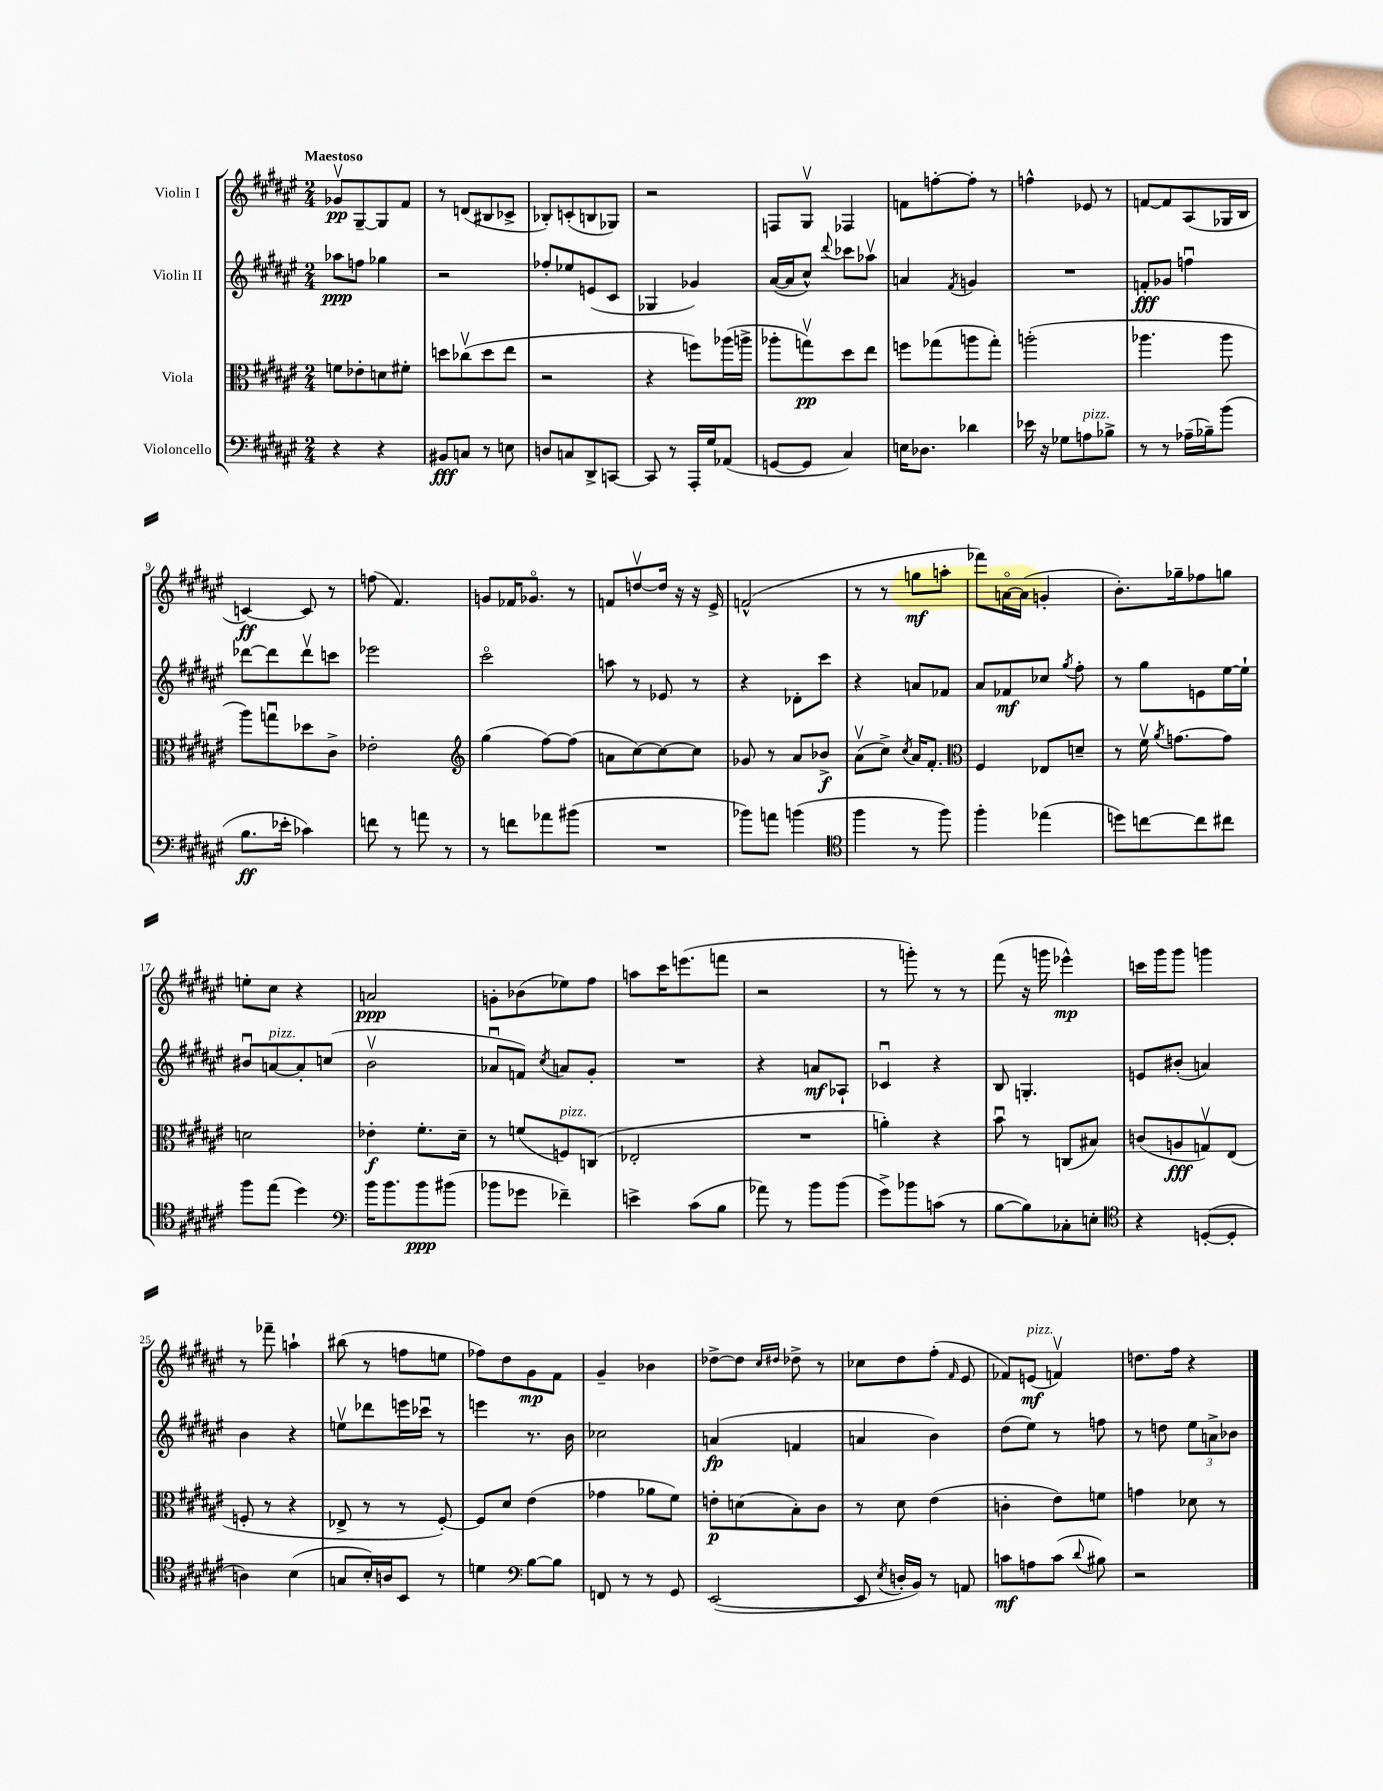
<<
\new StaffGroup <<
\new Staff = "s0" \with { instrumentName = "Violin I" } {
    \clef treble \key fis \major \numericTimeSignature \time 2/4 \tempo "Maestoso"
    \autoBeamOff ges'8[\upbow\pp gis8~-- gis8 fis'8] |
    r8 d'8[( bis8 ces'8]-> |
    bes8[-.) c'8-.( b8 ges8]) |
    r2 |
    f8[ gis8]\upbow fes4 |
    f'8[ f''8~-. f''8]-. r8 |
    f''4-^ ees'8 r8 |
    f'8[~ f'8 ais8( ges16 b16] |
    c'4~\ff) c'8 r8 |
    f''8( fis'4.) |
    g'8[ fes'16 ges'8.]\flageolet r8 |
    f'8[ d''8~\upbow d''16] r16 r16 eis'16-> |
    f'2-^( |
    r8 r8 g''8[\mf a''8]-. |
    fes'''8[) a'16~\flageolet a'16]( g'4-. |
    b'8.[-.) ges''16-- fes''8 g''8] |
    e''8[-. cis''8] r4 |
    a'2\ppp |
    g'8[-. bes'8( ees''8) fis''8] |
    a''8[ cis'''16 e'''8.( f'''8] |
    r2 |
    r8 g'''8-.) r8 r8 |
    fis'''8( r16 g'''16 ees'''4-^\mp) |
    c'''16[ gis'''16 gis'''8] g'''4 |
    r8 fes'''8-- a''4-! |
    bis''8( r8 f''8[ e''8] |
    fes''8[) dis''8 gis'8\mp fis'8] |
    gis'4-- bes'4 |
    des''8[~-> des''8] \grace { cis''16[ dis''16] } des''8-> r8 |
    ces''8[ dis''8 fis''8]-.( \grace { fis'16 } eis'8 |
    fes'8[) e'8]\mf^\markup { \italic "pizz." }( f'4\upbow) |
    d''8.[ fis''16] r4 \bar "|." |
}
\new Staff = "s1" \with { instrumentName = "Violin II" } {
    \clef treble \key fis \major \numericTimeSignature \time 2/4
    \autoBeamOff aes''8[\ppp f''8] ges''4 |
    r2 |
    fes''8[-. ees''8 e'8( cis'8] |
    ges4 ges'4) |
    ais'16[~( ais'16 cis''8]-^) \appoggiatura { dis'''8 } ces'''8[ aes''8]\upbow |
    a'4 \acciaccatura { fis'8 } g'4 |
    R2 |
    f'8[-.\fff ges'8] f''4\downbow |
    des'''8[~ des'''8 des'''8\upbow c'''8] |
    ees'''2 |
    cis'''2\flageolet |
    a''8 r8 ees'8 r8 |
    r4 des'8[-. cis'''8] |
    r4 a'8[ fes'8] |
    ais'8[ fes'8\mf ces''8] \acciaccatura { gis''8 } fis''8-. |
    r8 gis''8[ e'8 eis''16~ eis''16]-! |
    bis'8[\downbow a'8~^\markup { \italic "pizz." } a'8-. c''8]( |
    b'2\upbow |
    aes'8[\downbow f'8]) \acciaccatura { cis''8 } a'8[ gis'8]-. |
    R2 |
    r4 a'8[\mf aes8]-! |
    ces'4\downbow r4 |
    b8 g4.-. |
    e'8[ bis'8]-.( a'4) |
    b'4 r4 |
    e''8[\upbow des'''8 e'''16 ces'''16]\downbow r8 |
    e'''4 r8. b'16 |
    ces''2 |
    a'4\fp( f'4 |
    a'4 b'4) |
    dis''8[( eis''8]) r8 f''8 |
    r8 d''8 \tuplet 3/2 { eis''8[ a'8-> bes'8] } \bar "|." |
}
\new Staff = "s2" \with { instrumentName = "Viola" } {
    \clef alto \key fis \major \numericTimeSignature \time 2/4
    \autoBeamOff f'8[ ees'8-. d'8 fis'8]-. |
    d''8[ ces''8\upbow( d''8 eis''8] |
    r2 |
    r4 f''8[) aes''16( a''16]-> |
    aes''8[-. g''8\upbow\pp) dis''8 eis''8] |
    f''8[ ges''8( a''8 ges''8]-.) |
    a''2-.( |
    aes''4. aes''8 |
    ais''8[) g''8\downbow des''8 cis'8]-> |
    ees'2-. |
    \clef treble gis''4( fis''8[~) fis''8]( |
    a'8[ cis''8~) cis''8~ cis''8] |
    ges'8 r8 ais'8[ bes'8]->\f |
    ais'8[\upbow( cis''8]->) \acciaccatura { cis''8 } ais'16[ fis'8.]-. |
    \clef alto fis4 ees8[ d'8]-- |
    r8 fis'16\upbow \acciaccatura { ais'8 } g'8.[~ g'8] |
    d'2 |
    ees'4-.\f fis'8.[-. dis'16]-- |
    r8 f'8[( f8^\markup { \italic "pizz." }) c8]( |
    ees2-. |
    R2 |
    a'4-.) r4 |
    b'8\downbow r8 c8[( bis8]) |
    c'8[( a8\fff g8\upbow) eis8]( |
    f8-. r8 r4 |
    ees8-> r8 r8 fis8~-.) |
    fis8[ dis'8] eis'4( |
    ges'4 aes'8[ fis'8]) |
    e'8[-.\p d'8( b8-.) cis'8] |
    r8 dis'8 eis'4( |
    c'4-. eis'8[) f'8] |
    g'4 des'8 r8 \bar "|." |
}
\new Staff = "s3" \with { instrumentName = "Violoncello" } {
    \clef bass \key fis \major \numericTimeSignature \time 2/4
    \autoBeamOff r4 r4 |
    bis,8[\fff c8] r8 e8 |
    d8[ c8 dis,8-> c,8]~ |
    c,8 r8 ais,,16[-. gis16 aes,8]( |
    g,8[~ g,8] cis4) |
    e16[ des8.] des'4 |
    ees'16 r16 ges8[ a8^\markup { \italic "pizz." } bes8]-> |
    r8 r8 aes16[--( bes16--) b'8]( |
    b8.[\ff ees'16]-. ces'4) |
    f'8 r8 a'8 r8 |
    r8 f'8[ aes'8 bis'8]( |
    R2 |
    bes'8[) a'8] b'4( |
    \clef tenor fis''4 r8 fis''8) |
    fis''4-. ees''4( |
    d''8[) c''8~ c''8 cis''8] |
    fis''8[ eis''8]( dis''4) |
    \clef bass b'16[ b'8. b'8\ppp bis'8]( |
    bes'8[ ges'8] fes'4--) |
    e'4-> cis'8[( b8] |
    aes'8) r8 b'8[ b'8]( |
    gis'8[->) bes'8 c'8]( r8 |
    b8[~ b8) ces8-. e8]-. |
    \clef tenor r4 d8[~-.( d8]-. |
    a4) b4( |
    g8[ b16-.) a16 b,8] r8 |
    d'4 \clef bass b8[~ b8] |
    f,8 r8 r8 gis,8 |
    eis,2~( |
    eis,8 \acciaccatura { eis8 } d16[-. b,16]) r8 a,8 |
    c'8[\mf a8 c'8]( \appoggiatura { dis'8 } bis8) |
    r2 \bar "|." |
}
>>
>>
